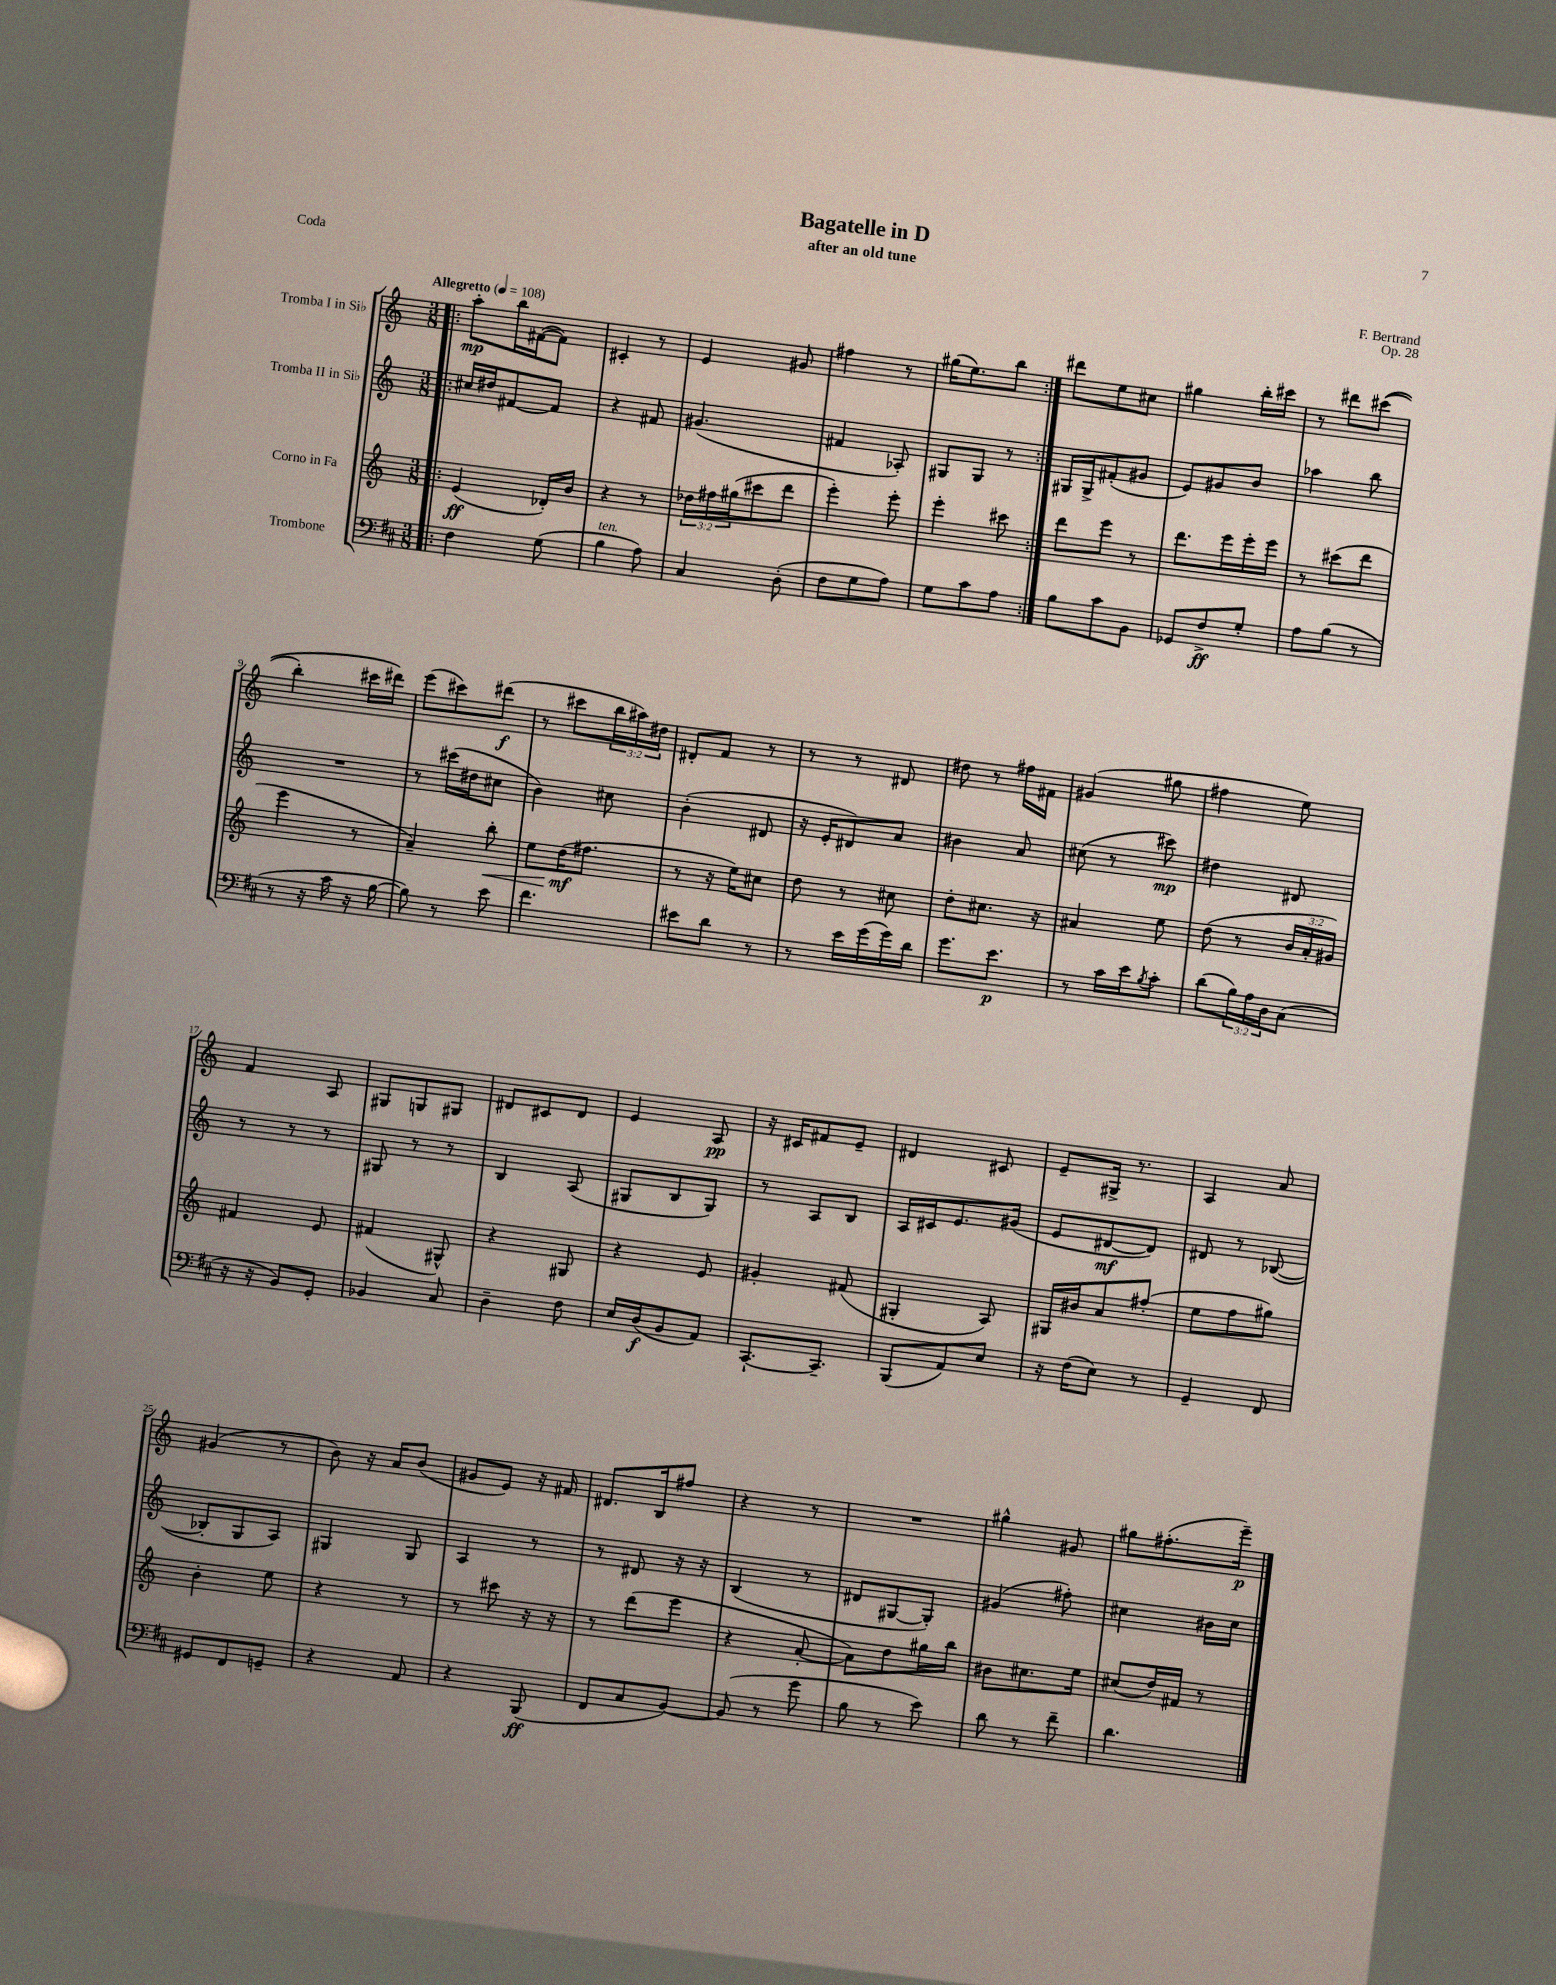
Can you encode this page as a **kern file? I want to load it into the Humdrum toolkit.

**kern	**kern	**kern	**kern
*staff4	*staff3	*staff2	*staff1
*clefF4	*clefG2	*clefG2	*clefG2
*k[f#c#]	*k[]	*k[]	*k[]
*M3/8	*M3/8	*M3/8	*M3/8
*MM108	*MM108	*MM108	*MM108
=!|:	=!|:	=!|:	=!|:
4F#	(4e	16cc#	8aa'
.	.	16dd#	.
.	.	[8f#	16bb
.	.	.	([16f#
(8G	16d-')	8f#]	8f#])
.	16b	.	.
=	=	=	=
4B	4r	4r	4c#'
8A)	8r	8f#	8r
=	=	=	=
4C#	24dd-	(4.g#	4e
.	24ff#	.	.
.	(24gg#	.	.
.	8ccc#	.	.
(8D'	8ddd	.	8g#
=	=	=	=
8F#	4eee')	4f#	4ff#
8G	.	.	.
8A)	8eee'	8A-')	8r
=	=	=	=
8G	4eee'	8G#	(16gg#
.	.	.	8.ee)
8c#	.	8G#	.
8A	8ccc#	8r	8bb
=:|!	=:|!	=:|!	=:|!
8B	8ddd	16G#	8ddd#
.	.	16G#^	.
8c#	8eee	(8f#'	8ee
8BB	8r	8g#	8cc#
=	=	=	=
8GG-	8.ddd	8e)	4gg#
8F#^	.	8g#	.
.	16eee	.	.
8G'	16eee'	8b	16bb'
.	16eee	.	16ccc#
=	=	=	=
8A	8r	4aa-	8r
(8B	(8ccc#	.	8ddd#
8r	8ddd	8bb	&((8ccc#
=	=	=	=
8r	4eee	4.r	4bb')
16r	.	.	.
16c#	.	.	.
16r	8r	.	16ccc#
[16B	.	.	16ddd#&)
=	=	=	=
8B])	4a~)	8r	(8eee
8r	.	(16ccc#	8ccc#)
.	.	16dd#	.
8e	8bb'	8cc#	(8ddd#
=	=	=	=
4.f#	8ee	4b)	8r
.	(16dd	.	8ccc#
.	8.ff#	.	.
.	.	8cc#	24bb
.	.	.	24aa#)
.	.	.	24dd#
=	=	=	=
8e#	8r	(4b'	8d#'
8d	16r	.	8f
.	16ee)	.	.
8r	8cc#	8d#	8r
=	=	=	=
8r	8dd	16r	8r
.	.	16e'	.
16e	8r	8d#)	8r
(16g	.	.	.
16g)	8cc#	8a	8d#
16d	.	.	.
=	=	=	=
8.g	8dd'	4b#	8dd#
.	8.cc#	.	8r
8.e	.	.	.
.	.	8a	16ff#
.	16r	.	16f#
=	=	=	=
8r	4a#	(8cc#	(4g#
16c#	.	8r	.
16e	.	.	.
8qB	.	.	.
8c#'	8ee	8ccc#)	8gg#
=	=	=	=
(8d	(8dd	4dd#	4ff#
24B)	8r	.	.
24A	.	.	.
24D	.	.	.
(8C#	24b	8d#	8ee)
.	24a'	.	.
.	24g#)	.	.
=	=	=	=
16r	4f#	8r	4f
16r	.	.	.
8BB)	.	8r	.
8GG'	8e	8r	8A
=	=	=	=
4BB-	(4f#	8G#	8G#
.	.	8r	8G
8C#	8G#^^)	8r	8G#
=	=	=	=
4D~	4r	4B	8d#
.	.	.	8c#
8F#	8G#	(8A	8d#
=	=	=	=
16E	4r	8G#	4e
(16D	.	.	.
8BB	.	8B	.
8AA)	8e	8G#)	8A
=	=	=	=
[8.CC#`	4g#'	8r	16r
.	.	.	16c#
.	.	8A	8f#
8.CC#~]	.	.	.
.	(8f#	8B	8e~
=	=	=	=
(8BBB	4G#'	16A	4d#
.	.	16c#	.
8AA)	.	8.e	.
8E	8A)	.	8c#
.	.	(16g#	.
=	=	=	=
16r	16G#	8e	8e~
(16F#	16b#	.	.
8E)	8a	[8d#	16G#^
.	.	.	8.r
8r	(8ff#'	8d#])	.
=	=	=	=
4GG~	8ee	8d#	4A
.	8ff	8r	.
8FF#	8gg#)	([8B-	8a
=	=	=	=
8GG#	4b'	8B-']	(4g#
8FF#	.	8G	.
8GG~	8ee	8A)	8r
=	=	=	=
4r	4r	4G#	8b)
.	.	.	16r
.	.	.	16a
8AA	8r	8G#	(8b
=	=	=	=
4r	8r	4A	8g#
.	8ccc#	.	8e)
(8BBB	16r	8r	16r
.	16r	.	16f#
=	=	=	=
8FF#	8r	8r	8.d#
8C#	(8ddd	8d#	.
.	.	.	16B
[8BB)	8eee	16r	8ff#
.	.	16r	.
=	=	=	=
(8BB]	4r	(4B	4r
8r	.	.	.
8g	[8a'	8r	8r
=	=	=	=
8B	8a])	8d#	4.r
8r	8dd	[8G#	.
8e)	16gg#	8G#'])	.
.	16bb	.	.
=	=	=	=
8d	8b#	(4g#	4gg#^^
8r	8.cc#	.	.
8f#~	.	8ff#')	8g#
.	16ee	.	.
=	=	=	=
4.d	(8cc#	4cc#	8gg#
.	16dd)	.	(8.ff#'
.	16f#	.	.
.	8r	16b#	.
.	.	16cc#	16eee~)
==	==	==	==
*-	*-	*-	*-
